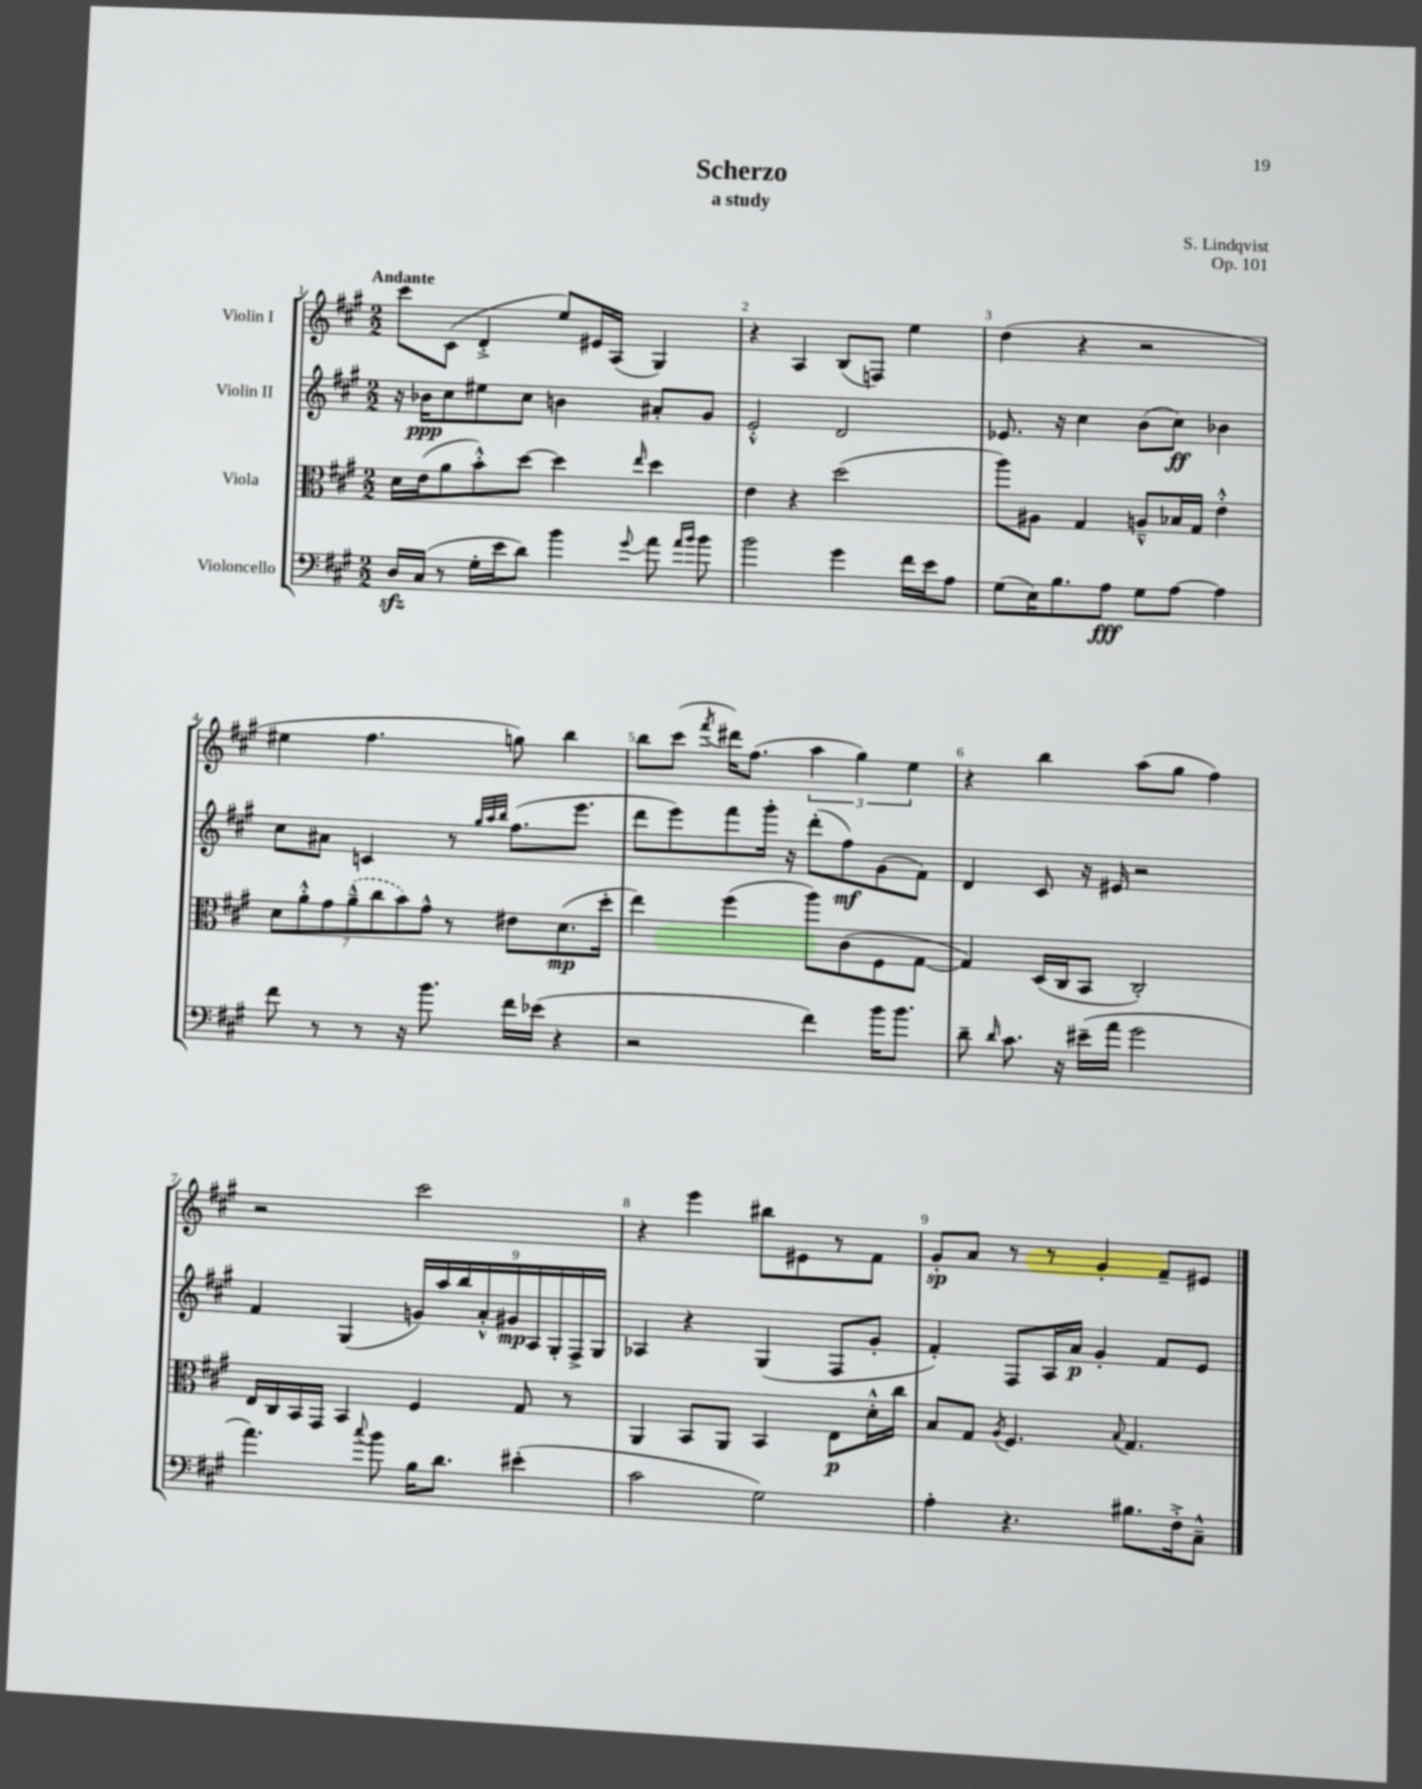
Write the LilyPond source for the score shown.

\header { title = "Scherzo" composer = "S. Lindqvist" subtitle = "a study" opus = "Op. 101" }
<<
\new StaffGroup <<
\new Staff = "s0" \with { instrumentName = "Violin I" } {
    \clef treble \key a \major \numericTimeSignature \time 2/2 \tempo "Andante"
    \autoBeamOff cis'''8[ cis'8]( d'4-.-> e''8[) eis'16 a16]( gis4) |
    r4 a4 b8[( f8]) e''4 |
    d''4( r4 r2 |
    eis''4 fis''4. g''8) b''4 |
    b''8[ cis'''8]( \acciaccatura { fis'''8 } dis'''16[) fis''8.]( \tuplet 3/2 { a''4 gis''4) e''4 } |
    r4 b''4 a''8[( gis''8] fis''4) |
    r2 cis'''2 |
    r4 e'''4 bis''8[ eis'8 r8 fis'8] |
    gis'8[-.\sp a'8] r8 r8 gis'4-. fis'8[-- eis'8] \bar "|." |
}
\new Staff = "s1" \with { instrumentName = "Violin II" } {
    \clef treble \key a \major \numericTimeSignature \time 2/2
    \autoBeamOff r16 bes'16[\ppp cis''8 eis''8 cis''8] b'4 ais'8[-. gis'8] |
    e'2-.-^ d'2 |
    ees'8. r16 cis''4 b'8[( cis''8]\ff) bes'4 |
    cis''8[ ais'8] c'4 r8 \grace { gis''32[ a''32 b''32] } fis''8.[( e'''8.] |
    d'''8[ e'''8) fis'''8 gis'''16]-. r16 d'''8[-.( fis''8\mf) gis'8( fis'8]) |
    d'4 cis'8 r16 eis'16 r2 |
    fis'4 gis4( \tuplet 9/8 { g'16[) a''16 b''16 a'16-.-^ gis'16\mp a16 gis16-. fis16-> gis16] } |
    aes4 r4 gis4( fis8[ gis'8]-. |
    fis'4-.) fis8[ a16 a'16]\p gis'4-. fis'8[ e'8] \bar "|." |
}
\new Staff = "s2" \with { instrumentName = "Viola" } {
    \clef alto \key a \major \numericTimeSignature \time 2/2
    \autoBeamOff d'16[ e'16( a'8 b'8-.-^) d''8]~ d''4 \grace { e''16 } d''4 |
    e'4 r4 d''2( |
    a''8[) ais8] gis4 a8[---^ bes16 gis16] e'4-.-^ |
    \tuplet 7/4 { d'8[ a'8-.-^ gis'8 \once \slurDashed a'8---^( cis''8 b'8) gis'8]-^ } r8 eis'8[ d'8.\mp( d''16]-. |
    e''4) fis''4( a''8[) cis'8( fis8 gis8]~ |
    gis4) d16[( cis16 b,8] cis2-.) |
    e16[ cis16 b,16 gis,16] b,4 fis4 gis8 r8 |
    a,4 b,8[ a,8] b,4 e8[\p d'16-.-^ cis''16] |
    b8[ gis8] \acciaccatura { a8 } fis4. \appoggiatura { b8 } gis4. \bar "|." |
}
\new Staff = "s3" \with { instrumentName = "Violoncello" } {
    \clef bass \key a \major \numericTimeSignature \time 2/2
    \autoBeamOff d16[\sfz cis16]( r8 gis16[-. e'16 d'8]) b'4 \appoggiatura { gis'8 } a'8 \grace { a'16[ b'16] } b'8 |
    b'2 gis'4 fis'16[ e'16 a8] |
    gis8[( e16) b8. a8]\fff gis8[ a8]~ a4 |
    fis'8 r8 r8 r16 b'8. fis'16[ ees'16]( r4 |
    r2 fis'4) b'16[ b'8.] |
    d'8-- \grace { d'16 } cis'8. r16 eis'16[--( a'16] gis'2 |
    a'4.) \appoggiatura { cis''8 } b'8 b16[ d'8.] eis'4-.( |
    cis'2 gis2) |
    a4-. r4. bis8.[ fis16-.-> cis8]---^ \bar "|." |
}
>>
>>
\layout { \context { \Score \override BarNumber.break-visibility = ##(#f #t #t) barNumberVisibility = #all-bar-numbers-visible } }
